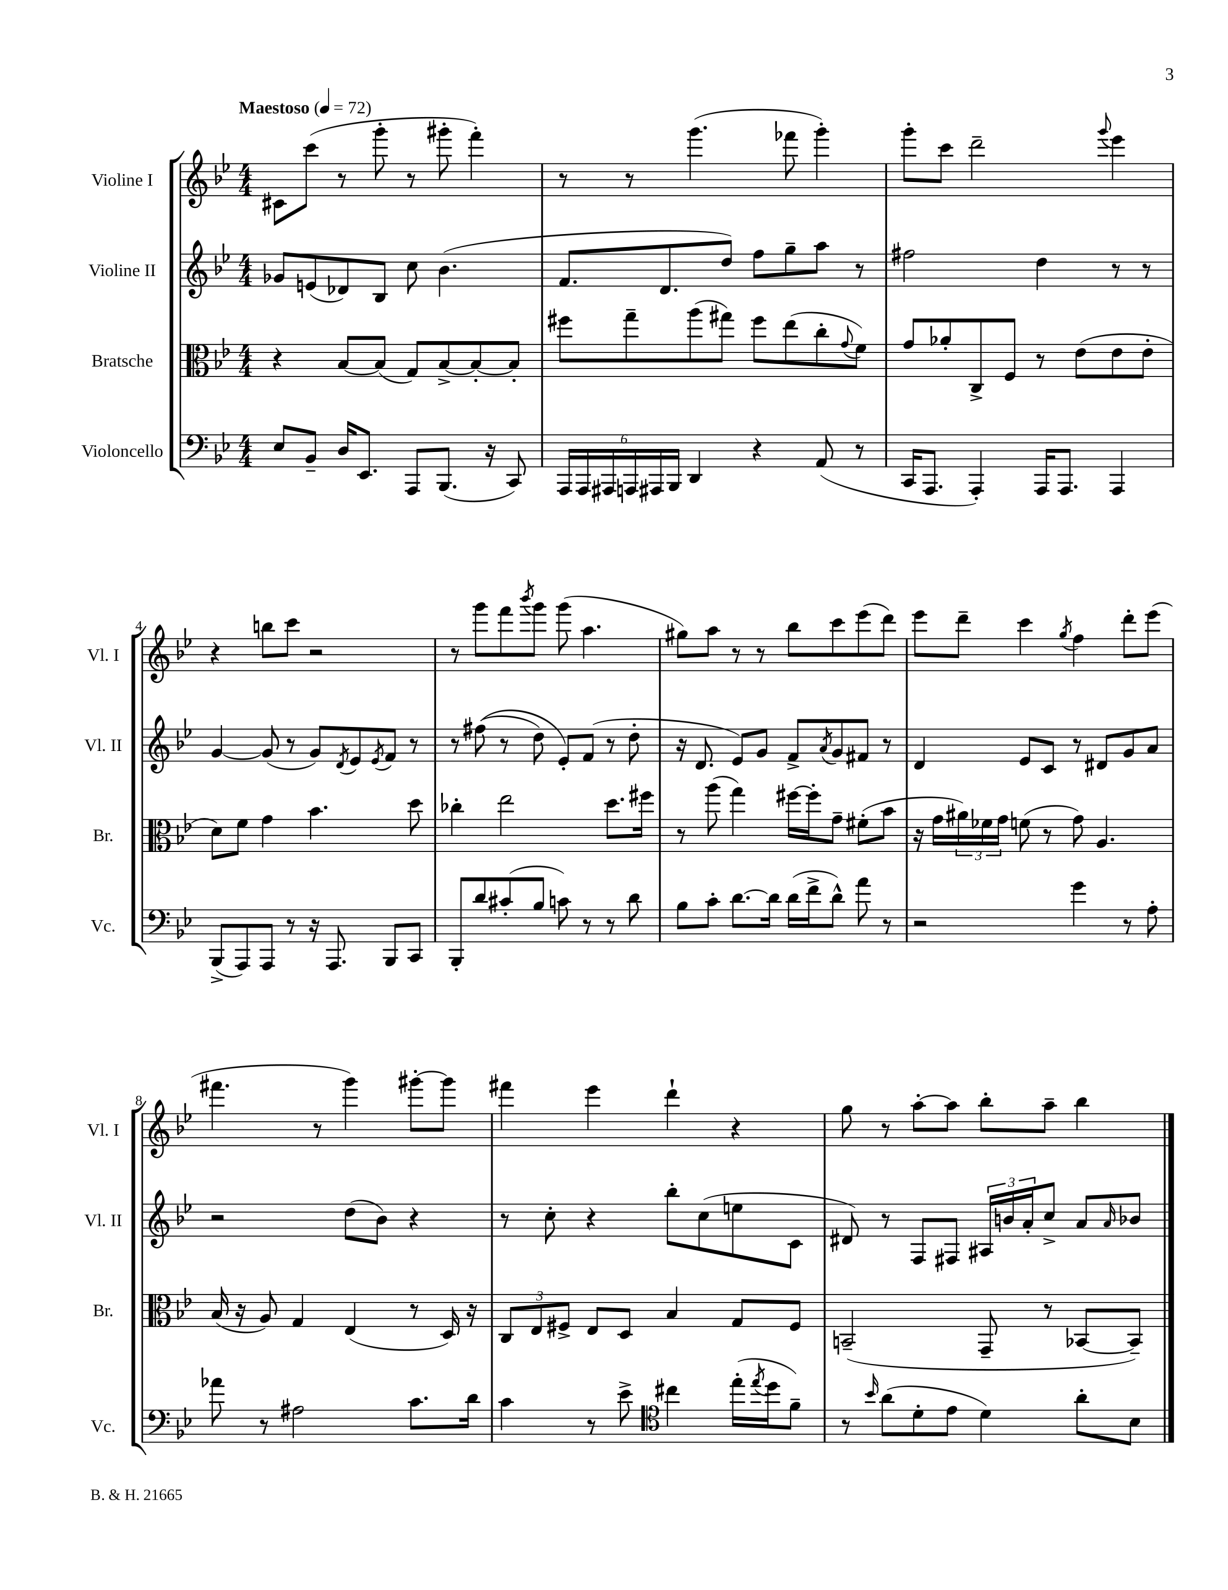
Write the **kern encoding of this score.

**kern	**kern	**kern	**kern
*staff4	*staff3	*staff2	*staff1
*clefF4	*clefC3	*clefG2	*clefG2
*k[b-e-]	*k[b-e-]	*k[b-e-]	*k[b-e-]
*M4/4	*M4/4	*M4/4	*M4/4
*MM72	*MM72	*MM72	*MM72
8E-	4r	8g-	8c#
8BB-~	.	(8e	(8ccc
16D	[8B-	8d-)	8r
8.EE-	.	.	.
.	(8B-]	8B-	8ggg'
8AAA	8G)	8cc	8r
(8.BBB-	[8B-^	(4.b-	8ggg#'
.	8B-'_	.	4fff')
16r	.	.	.
8CC)	8B-']	.	.
=	=	=	=
24AAA	8ff#	8.f	8r
24AAA	.	.	.
24AAA#	.	.	.
24AAA	8gg~	.	8r
24AAA#	.	.	.
.	.	8.d	.
24BBB-	.	.	.
4DD	(8aa	.	(4.ggg
.	8gg#)	8dd)	.
4r	8ff#	8ff	.
.	(8ee-	8gg~	8fff-
(8AA	8cc'	8aa	4ggg')
.	8qqg	.	.
8r	8f)	8r	.
=	=	=	=
16CC	8g	2ff#	8ggg'
8.AAA	.	.	.
.	8a-'	.	8ccc
4AAA')	8C^	.	2ddd~
.	8F	.	.
16AAA	8r	4dd	.
8.AAA	.	.	.
.	(8e-	.	.
.	.	.	8qqggg
4AAA	8e-	8r	4eee-
.	8e-'	8r	.
=	=	=	=
(8BBB-^	8d)	[4g	4r
8AAA)	8f	.	.
8AAA	4g	(8g]	8bb
8r	.	8r	8ccc
16r	4.b-	8g)	2r
8.AAA	.	.	.
.	.	8qd	.
.	.	8e-	.
.	.	8qe-	.
8BBB-	.	8f	.
8CC	8dd	8r	.
=	=	=	=
8BBB-'	4cc-'	8r	8r
8d	.	&((8ff#	8ggg
(8c#'	2ee-	8r	8fff
.	.	.	8qbbb-
8B-	.	8dd)	8ggg
8c)	.	8e-'&)	(8ggg
8r	.	(8f	4.aa
8r	8.dd	8r	.
8d	.	8dd'	.
.	16ff#	.	.
=	=	=	=
8B-	8r	16r	8gg#)
.	.	8.d	.
8c'	(8aa	.	8aa
[8.d	4gg)	8e-)	8r
.	.	8g	8r
16d]	.	.	.
(16d	[16ff#	8f^	8bb-
16f^	16ff#']	.	.
.	.	8qa	.
8d^^)	8g~	8g	8ccc
8a	(8f#'	8f#	(8eee-
8r	8b-	8r	8ddd)
=	=	=	=
2r	16r	4d	8eee-
.	16g	.	.
.	24a#)	.	8ddd~
.	24f-	.	.
.	24g	.	.
.	(8f	8e-	4ccc
.	8r	8c	.
.	.	.	8qgg
4g	8g)	8r	4ff
.	4.A	8d#	.
8r	.	8g	8ddd'
8A'	.	8a	(8eee-
=	=	=	=
8a-	(16B-	2r	4.fff#
.	16r	.	.
8r	8A)	.	.
2A#	4G	.	.
.	.	.	8r
.	(4E-	(8dd	4ggg)
.	.	8b-)	.
8.c	8r	4r	[8ggg#'
.	16D)	.	8ggg#]
16d	16r	.	.
=	=	=	=
4c	12C	8r	4fff#
.	12E-	.	.
.	.	8cc'	.
.	12F#^	.	.
8r	8E-	4r	4eee-
8e-^	8D	.	.
*clefC4	*	*	*
4cc#	4B-	8bb-'	4ddd`
.	.	(8cc	.
(16ee-'	8G	8ee	4r
8qee-	.	.	.
16dd	.	.	.
8f~)	8F#	8c	.
=	=	=	=
8r	(2BB~	8d#)	8gg
16qqb-	.	.	.
(8a	.	8r	8r
8d'	.	8F	[8aa'
8e-	.	8F#	8aa]
4d)	8GG~	24A#	8bb-'
.	.	24b	.
.	.	24a'	.
.	8r	8cc^	8aa~
8a'	[8BB-	8a	4bb-
.	.	16qqa	.
8B-	8BB-~])	8b-	.
==	==	==	==
*-	*-	*-	*-
